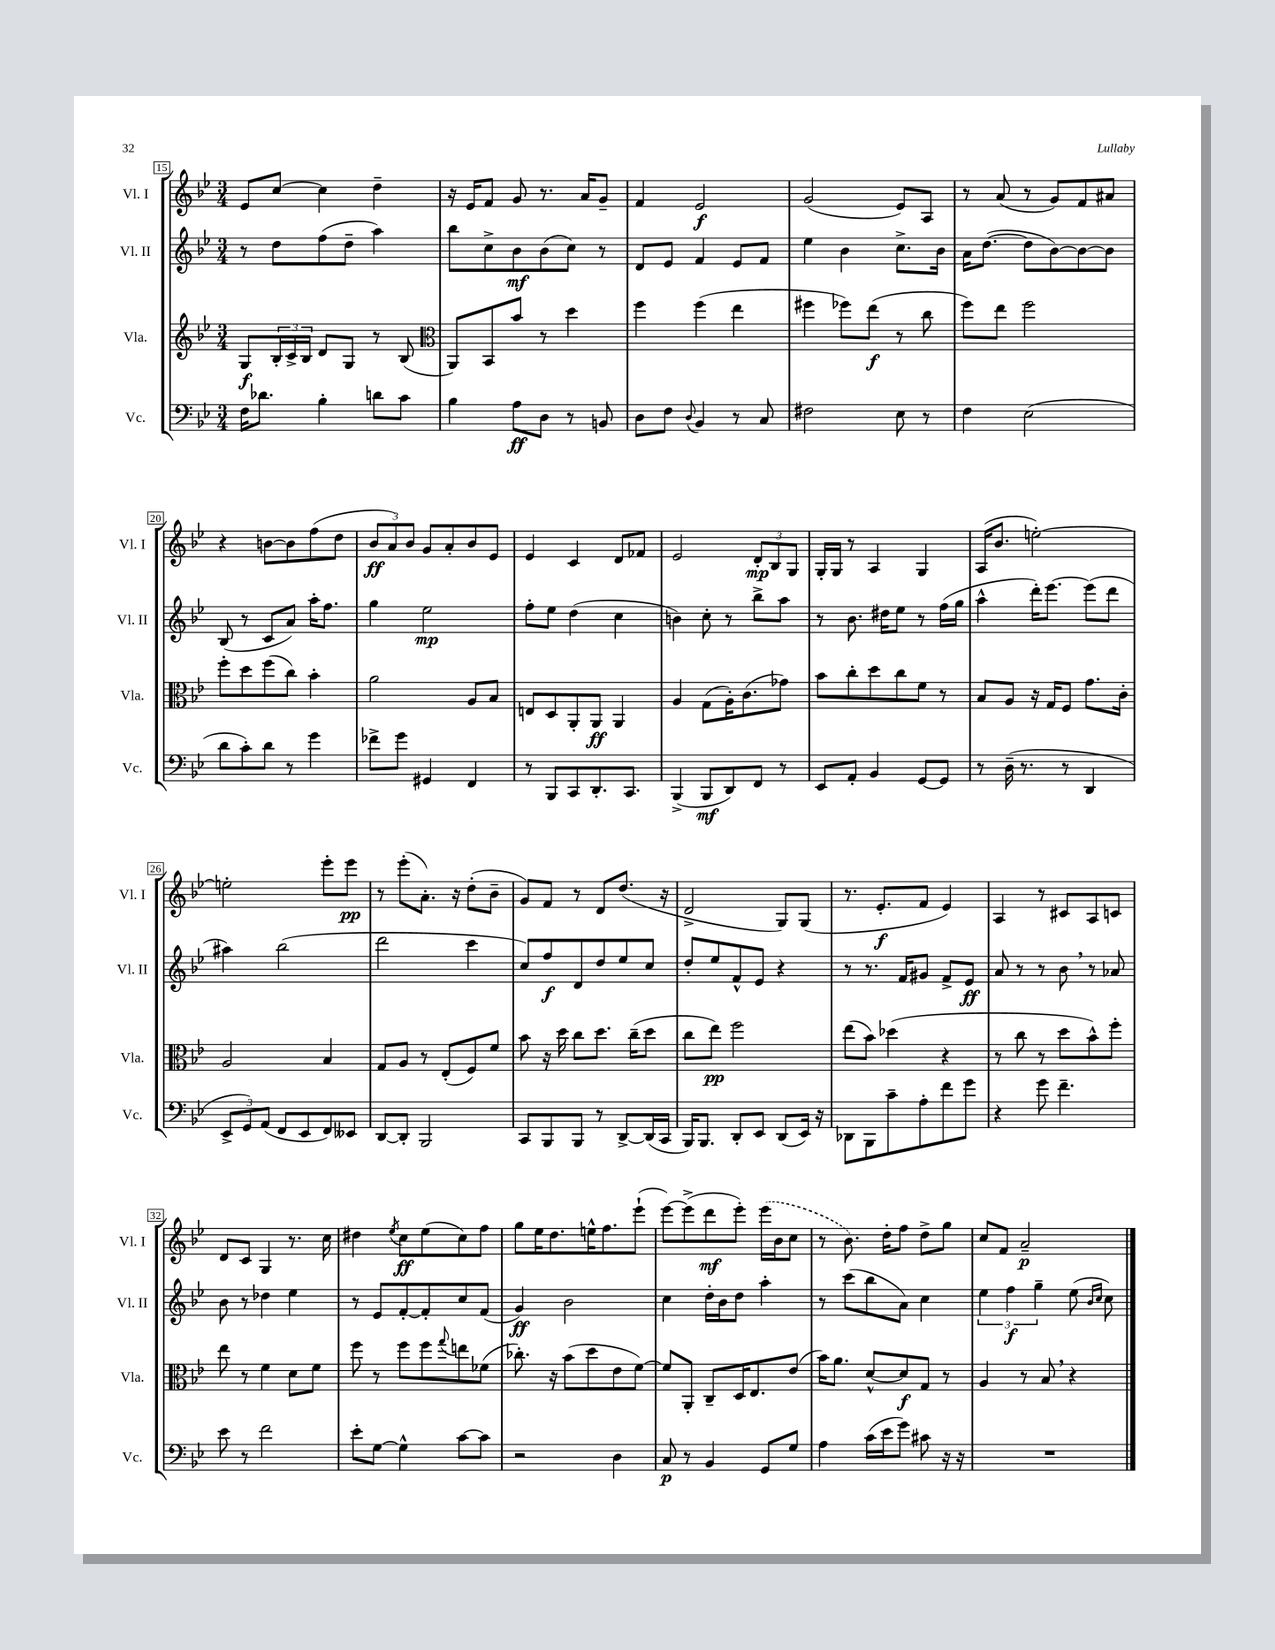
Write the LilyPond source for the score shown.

<<
\new StaffGroup <<
\new Staff = "s0" \with { instrumentName = "Vl. I" shortInstrumentName = "Vl. I" } {
    \clef treble \key bes \major \numericTimeSignature \time 3/4
    ees'8 c''8~ c''4 d''4-- |
    r16 ees'16 f'8 g'8 r8. a'16 g'8-- |
    f'4 ees'2\f |
    g'2( ees'8) a8 |
    r8 a'8( r8 g'8) f'8 ais'8 |
    r4 b'8~ b'8 f''8( d''8 |
    \tuplet 3/2 { bes'8\ff a'8) bes'8 } g'8 a'8-. bes'8 ees'8 |
    ees'4 c'4 d'8 fes'8 |
    ees'2 \tuplet 3/2 { d'8-.\mp bes8 g8 } |
    g16-. g16 r8 a4 g4 |
    a16( bes'8. e''2~-.) |
    e''2-. ees'''8-. ees'''8\pp |
    r8 ees'''8-.( a'8.-.) r16 d''8-.( bes'8-- |
    g'8) f'8 r8 d'8 d''8.( r16 |
    d'2-> g8) g8( |
    r8. ees'8.-.\f f'8 ees'4) |
    a4 r8 cis'8 a8 c'8 |
    d'8 c'8 g4 r8. c''16 |
    dis''4 \acciaccatura { ees''8 } c''8\ff ees''8( c''8) f''8 |
    g''8 ees''16 d''8. e''16-^ f''8. ees'''8-!( |
    ees'''8~) ees'''8->( d'''8\mf ees'''8-.) \once \slurDashed ees'''16( bes'16 c''8 |
    r8 bes'8.) d''16-. f''8 d''8-> g''8 |
    c''8 f'8 a'2--\p \bar "|." |
}
\new Staff = "s1" \with { instrumentName = "Vl. II" shortInstrumentName = "Vl. II" } {
    \clef treble \key bes \major \numericTimeSignature \time 3/4
    r8 d''8 f''8( d''8-- a''4) |
    bes''8 c''8-> bes'8\mf bes'8( c''8) r8 |
    d'8 ees'8 f'4 ees'8 f'8 |
    ees''4 bes'4 c''8.-> bes'16 |
    a'16 d''8.~( d''8 bes'8~) bes'8~ bes'8 |
    bes8( r8 c'8 a'8) a''16-. f''8. |
    g''4 ees''2\mp |
    f''8-. ees''8 d''4( c''4 |
    b'4) c''8-. r8 bes''8-> a''8 |
    r8 bes'8. dis''16 ees''8 r8 f''16( g''16 |
    a''4-^ d'''16-.) ees'''8.~ ees'''8( d'''8 |
    ais''4) bes''2( |
    d'''2 c'''4 |
    c''8) f''8\f d'8 d''8 ees''8 c''8 |
    d''8-. ees''8 f'8-^ ees'8 r4 |
    r8 r8. f'16 gis'8 f'8-> ees'8\ff |
    a'8 r8 r8 bes'8 \breathe r8 aes'8 |
    bes'8 r8 des''4 ees''4 |
    r8 ees'8 f'8~-. f'8-. c''8 f'8( |
    g'4\ff) bes'2 |
    c''4 d''16-. bes'16 d''8 a''4-. |
    r8 c'''8( bes''8 a'8) c''4 |
    \tuplet 3/2 { ees''4 f''4\f g''4-- } ees''8( \grace { bes'16 c''16 } c''8) \bar "|." |
}
\new Staff = "s2" \with { instrumentName = "Vla." shortInstrumentName = "Vla." } {
    \clef treble \key bes \major \numericTimeSignature \time 3/4
    g8\f \tuplet 3/2 { bes16-. c'16-> bes16 } d'8 g8 r8 bes8( |
    \clef alto a,8) bes,8 bes'8 r8 d''4 |
    f''4 f''4( ees''4 |
    fis''4 fes''8) ees''8\f( r8 c''8 |
    f''8) ees''8 f''2 |
    f''8-. d''8 f''8( c''8) bes'4-. |
    a'2 a8 bes8 |
    e8 d8 a,8-. a,8\ff a,4 |
    a4 g8( a16-.) c'8.( ges'8) |
    bes'8 c''8-. d''8 c''8 f'8 r8 |
    bes8 a8 r16 g16 f8 g'8. c'16-. |
    a2 bes4 |
    g8 a8 r8 ees8-.( f8) f'8 |
    bes'8 r16 d''16 c''8 d''8. c''16--( d''8 |
    c''8 ees''8\pp) f''2 |
    ees''8( bes'8) des''4( r4 |
    r8 c''8 r8 d''8 bes'8-^) f''8-. |
    ees''8 r8 f'4 d'8 f'8 |
    f''8 r8 f''8 f''8 \appoggiatura { g''8 } e''8 fes'8( |
    ces''8.-.) r16 bes'8( d''8 ees'8 f'8~) |
    f'8 a,8-. c8-- d16 ees8. ees'8( |
    bes'16) a'8. d'8~-^ d'8\f g8 r8 |
    a4 r8 bes8 \breathe r4 \bar "|." |
}
\new Staff = "s3" \with { instrumentName = "Vc." shortInstrumentName = "Vc." } {
    \clef bass \key bes \major \numericTimeSignature \time 3/4
    f16 des'8. bes4-. d'8 c'8 |
    bes4 a8\ff d8 r8 b,8 |
    d8 f8 \appoggiatura { d8 } bes,4 r8 c8 |
    fis2 ees8 r8 |
    f4 ees2( |
    d'8 c'8-.) d'8 r8 g'4 |
    fes'8-> g'8 gis,4 f,4 |
    r8 bes,,8 c,8 d,8.-. c,8. |
    bes,,4->( bes,,8\mf d,8) f,8 r8 |
    ees,8 a,8-. bes,4 g,8~ g,8 |
    r8 d16--( r8. r8 d,4 |
    \tuplet 3/2 { ees,8-> g,8) a,8( } f,8 ees,8 f,8) eeses,8 |
    d,8~ d,8-. bes,,2 |
    c,8 bes,,8 bes,,8 r8 d,8~-> d,16( c,16 |
    bes,,16) bes,,8. d,8-. ees,8 d,8( ees,16) r16 |
    des,8 bes,,8 c'8-- a8-. f'8 g'8 |
    r4 g'8 f'4.-- |
    ees'8 r8 f'2 |
    ees'8-. g8~ g4-^ c'8~ c'8 |
    r2 d4 |
    c8\p r8 bes,4 g,8 g8 |
    a4 c'16( ees'16 g'8) cis'8 r16 r16 |
    R2. \bar "|." |
}
>>
>>
\layout { \context { \Score currentBarNumber = #15 \override BarNumber.stencil = #(make-stencil-boxer 0.1 0.3 ly:text-interface::print) } }
